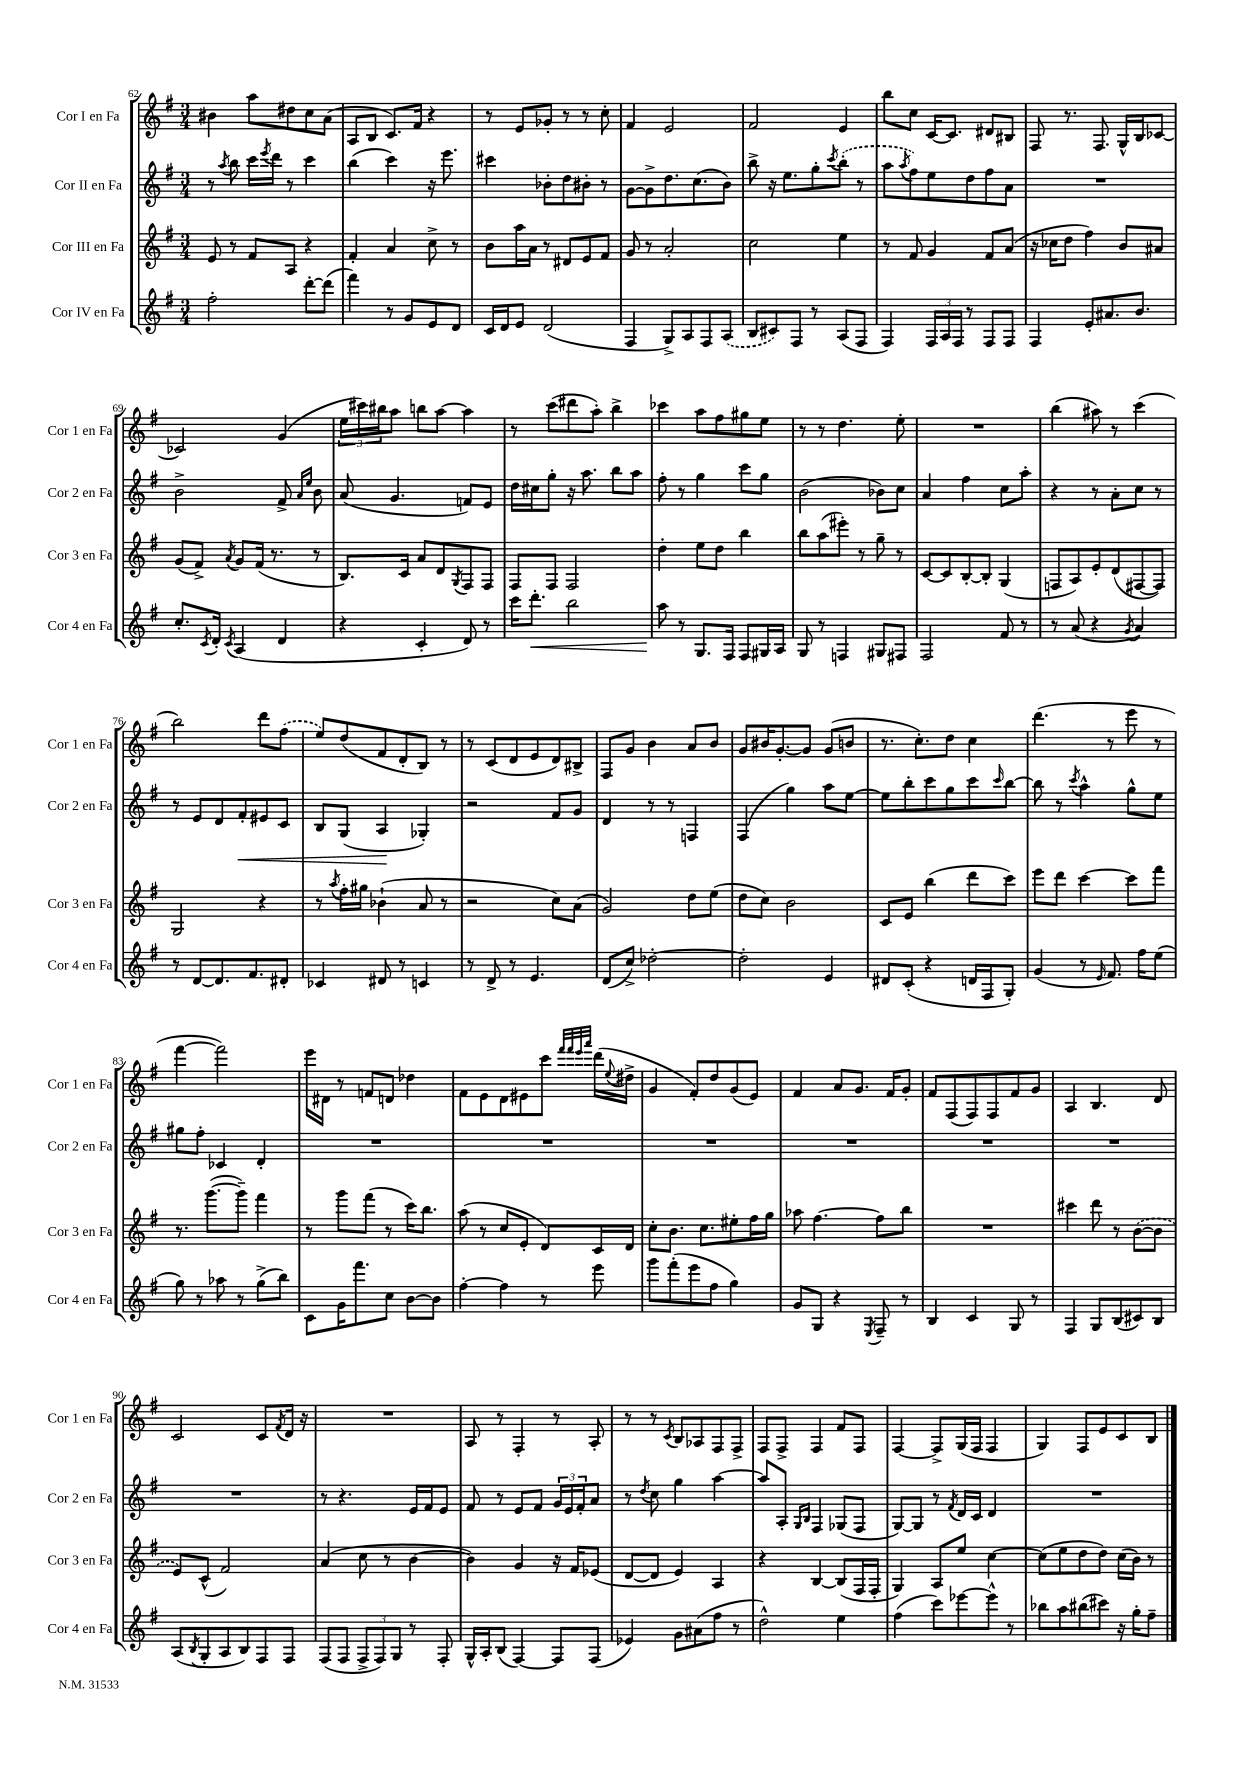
<<
\new StaffGroup <<
\new Staff = "s0" \with { instrumentName = "Cor I en Fa" shortInstrumentName = "Cor 1 en Fa" } {
    \clef treble \key g \major \numericTimeSignature \time 3/4
    bis'4 a''8 dis''8 c''8 a'8( |
    a8 b8 c'8.) fis'16 r4 |
    r8 e'8 ges'8-. r8 r8 c''8-. |
    fis'4 e'2 |
    fis'2 e'4 |
    b''8 c''8 c'16~ c'8. dis'8 bis8 |
    fis8 r8. fis8. g16-^ b16 ces'8~ |
    ces'2 g'4( |
    \tuplet 3/2 { e''16 cis'''16) bis''16 } a''8 b''8 a''8~ a''4 |
    r8 c'''8( dis'''8 a''8-.) b''4-> |
    ces'''4 a''8 fis''8 gis''8 e''8 |
    r8 r8 d''4. e''8-. |
    R2. |
    b''4( ais''8) r8 c'''4( |
    b''2) d'''8 \once \slurDashed fis''8( |
    e''8) d''8( fis'8 d'8-. b8) r8 |
    r8 c'8( d'8 e'8 d'8) bis8-> |
    fis8 g'8 b'4 a'8 b'8 |
    g'8 bis'16 g'8.~-. g'8 g'8( b'8 |
    r8. c''8.-.) d''8 c''4 |
    d'''4.( r8 e'''8 r8 |
    fis'''4~ fis'''2) |
    e'''16 dis'16 r8 f'8 d'8 des''4 |
    fis'8 e'8 d'8 eis'8 c'''8 \grace { fis'''32 fis'''32 e'''32 a'''32 } d'''16( \appoggiatura { e''8 } dis''16-> |
    g'4 fis'8-.) d''8 g'8( e'8) |
    fis'4 a'8 g'8. fis'16 g'8-. |
    fis'8 fis8( fis8) fis8 fis'8 g'8 |
    a4 b4. d'8 |
    c'2 c'8 \acciaccatura { fis'8 } d'16 r16 |
    R2. |
    a8 r8 fis4-. r8 a8-. |
    r8 r8 \acciaccatura { c'8 } b8 aes8 fis8 fis8-> |
    fis8 fis8-> fis4 fis'8 fis8 |
    fis4~ fis8-> g16( fis16 fis4 |
    g4) fis8 e'8 c'8 b8 \bar "|." |
}
\new Staff = "s1" \with { instrumentName = "Cor II en Fa" shortInstrumentName = "Cor 2 en Fa" } {
    \clef treble \key g \major \numericTimeSignature \time 3/4
    r8 \acciaccatura { a''8 } b''8 c'''16 \acciaccatura { e'''8 } d'''16 r8 c'''4 |
    b''4( c'''4) r16 e'''8. |
    cis'''4 bes'8-. d''8 bis'8-. r8 |
    g'8~ g'8-> d''8. c''8.( b'8) |
    b''8-> r16 e''8. g''8-. \acciaccatura { c'''8 } \once \slurDashed b''8-.( r8 |
    a''8 \acciaccatura { a''8 } fis''8) e''8 d''8 fis''8 a'8 |
    R2. |
    b'2-> fis'8-> \grace { a'16 e''16 } b'8 |
    a'8( g'4. f'8) e'8 |
    d''16 cis''16 g''8-. r16 a''8. b''8 a''8 |
    fis''8-. r8 g''4 c'''8 g''8 |
    b'2( bes'8) c''8 |
    a'4 fis''4 c''8 a''8-. |
    r4 r8 a'8-. c''8 r8 |
    r8 e'8 d'8 fis'8-.\< eis'8 c'8 |
    b8 g8( a4\! ges4-.) |
    r2 fis'8 g'8 |
    d'4 r8 r8 f4 |
    fis4( g''4) a''8 e''8~ |
    e''8 b''8-. c'''8 g''8 c'''8 \grace { c'''16 } b''8~ |
    b''8 r8 \acciaccatura { c'''8 } a''4-^ g''8-^ e''8 |
    gis''8 fis''8-. ces'4 d'4-. |
    R2. |
    R2. |
    R2. |
    R2. |
    R2. |
    R2. |
    R2. |
    r8 r4. e'16 fis'16 e'8 |
    fis'8 r8 e'8 fis'8 \tuplet 3/2 { g'16 e'16 fis'16-. } a'8 |
    r8 \acciaccatura { d''8 } c''8 g''4 a''4~ |
    a''8 a8-. \grace { g16 b16 } fis4 ges8( fis8 |
    g8~) g8 r8 \acciaccatura { fis'8 } d'16 c'16 d'4 |
    R2. \bar "|." |
}
\new Staff = "s2" \with { instrumentName = "Cor III en Fa" shortInstrumentName = "Cor 3 en Fa" } {
    \clef treble \key g \major \numericTimeSignature \time 3/4
    e'8 r8 fis'8 a8 r4 |
    fis'4-. a'4 c''8-> r8 |
    b'8 a''16 a'16 r8 dis'8 e'8 fis'8 |
    g'8 r8 a'2-. |
    c''2 e''4 |
    r8 fis'8 g'4 fis'8 a'8( |
    r16 ces''16 d''8 fis''4) b'8 ais'8 |
    g'8( fis'8->) \acciaccatura { a'8 } g'8 fis'16( r8. r8 |
    b8.) c'16 a'8 d'8 \acciaccatura { g8 } fis8 fis8 |
    fis8 fis8 fis2 |
    d''4-. e''8 d''8 b''4 |
    b''8 a''8( eis'''8-.) r8 g''8-- r8 |
    c'8~ c'8 b8~-. b8-. g4( |
    f8 a8) e'8-. d'8( fis8~ fis8) |
    g2 r4 |
    r8 \acciaccatura { a''8 } fis''16-. gis''16 bes'4-!( a'8 r8 |
    r2 c''8) a'8( |
    g'2) d''8 e''8( |
    d''8 c''8) b'2 |
    c'8 e'8 b''4( d'''8 c'''8) |
    e'''8 d'''8 c'''4~ c'''8 fis'''8 |
    r8. g'''8.~( g'''8--) fis'''4 |
    r8 g'''8 fis'''8( r8 c'''16) b''8. |
    a''8( r8 c''8 e'8-. d'8) c'16 d'16 |
    c''8-. b'8. c''8. eis''8-. fis''16 g''16 |
    aes''8 fis''4.~ fis''8 b''8 |
    R2. |
    cis'''4 d'''8 r8 \once \slurDashed b'8~( b'8 |
    e'8) c'8-^( fis'2) |
    a'4( c''8 r8 b'4~ |
    b'4) g'4 r16 fis'16 ees'8( |
    d'8~ d'8 e'4) a4 |
    r4 b4~ b8( fis16 fis16-. |
    g4) a8 e''8 c''4~ |
    c''8( e''8 d''8 d''8) c''16( b'16) r8 \bar "|." |
}
\new Staff = "s3" \with { instrumentName = "Cor IV en Fa" shortInstrumentName = "Cor 4 en Fa" } {
    \clef treble \key g \major \numericTimeSignature \time 3/4
    fis''2-. d'''8~-. d'''8( |
    fis'''4) r8 g'8 e'8 d'8 |
    c'16 d'16 e'8 d'2( |
    fis4 g8->) a8 fis8 \once \slurDashed a8( |
    b8 cis'8) fis8 r8 a8( fis8 |
    fis4) \tuplet 3/2 { fis16 a16 fis16 } r8 fis8 fis8 |
    fis4 e'8-. ais'8. b'8. |
    c''8.-. \acciaccatura { c'8 } d'16-. \acciaccatura { c'8 } a4( d'4 |
    r4 c'4-. d'8) r8 |
    c'''16 d'''8.-.\< b''2 |
    a''8\! r8 g8. fis16 fis8 gis16 a16 |
    g8 r8 f4 gis8 fis8 |
    fis2 fis'8 r8 |
    r8 a'8( r4 \acciaccatura { g'8 } a'4) |
    r8 d'8~ d'8. fis'8. dis'8-. |
    ces'4 dis'8 r8 c'4 |
    r8 d'8-> r8 e'4. |
    d'8( c''8->) des''2~-. |
    des''2-. e'4 |
    dis'8 c'8-.( r4 d'16 fis16 g8-.) |
    g'4( r8 \grace { e'16 } fis'8.) fis''16 e''8( |
    g''8) r8 aes''8 r8 g''8->( b''8) |
    c'8 g'16 fis'''8. c''8 b'8~ b'8 |
    fis''4~-. fis''4 r8 e'''8 |
    g'''8 fis'''8-.( e'''8 fis''8 g''4) |
    g'8 g8 r4 \acciaccatura { e8 } fis8-- r8 |
    b4 c'4 g8 r8 |
    fis4 g8 b8( cis'8) b8 |
    a8( \acciaccatura { b8 } g8-. a8 b8) fis8 fis8 |
    fis8( fis8 \tuplet 3/2 { fis8-> fis8) g8 } r8 fis8-. |
    g16-^ a16-. b8( fis4~) fis8 fis8( |
    ees'4) g'8 ais'8( fis''8 r8 |
    d''2-^) e''4 |
    fis''4( c'''8) ees'''8~ ees'''8-^ r8 |
    bes''8 a''8 bis''8( cis'''8) r16 g''16-. fis''8-- \bar "|." |
}
>>
>>
\layout { \context { \Score currentBarNumber = #62 } }
